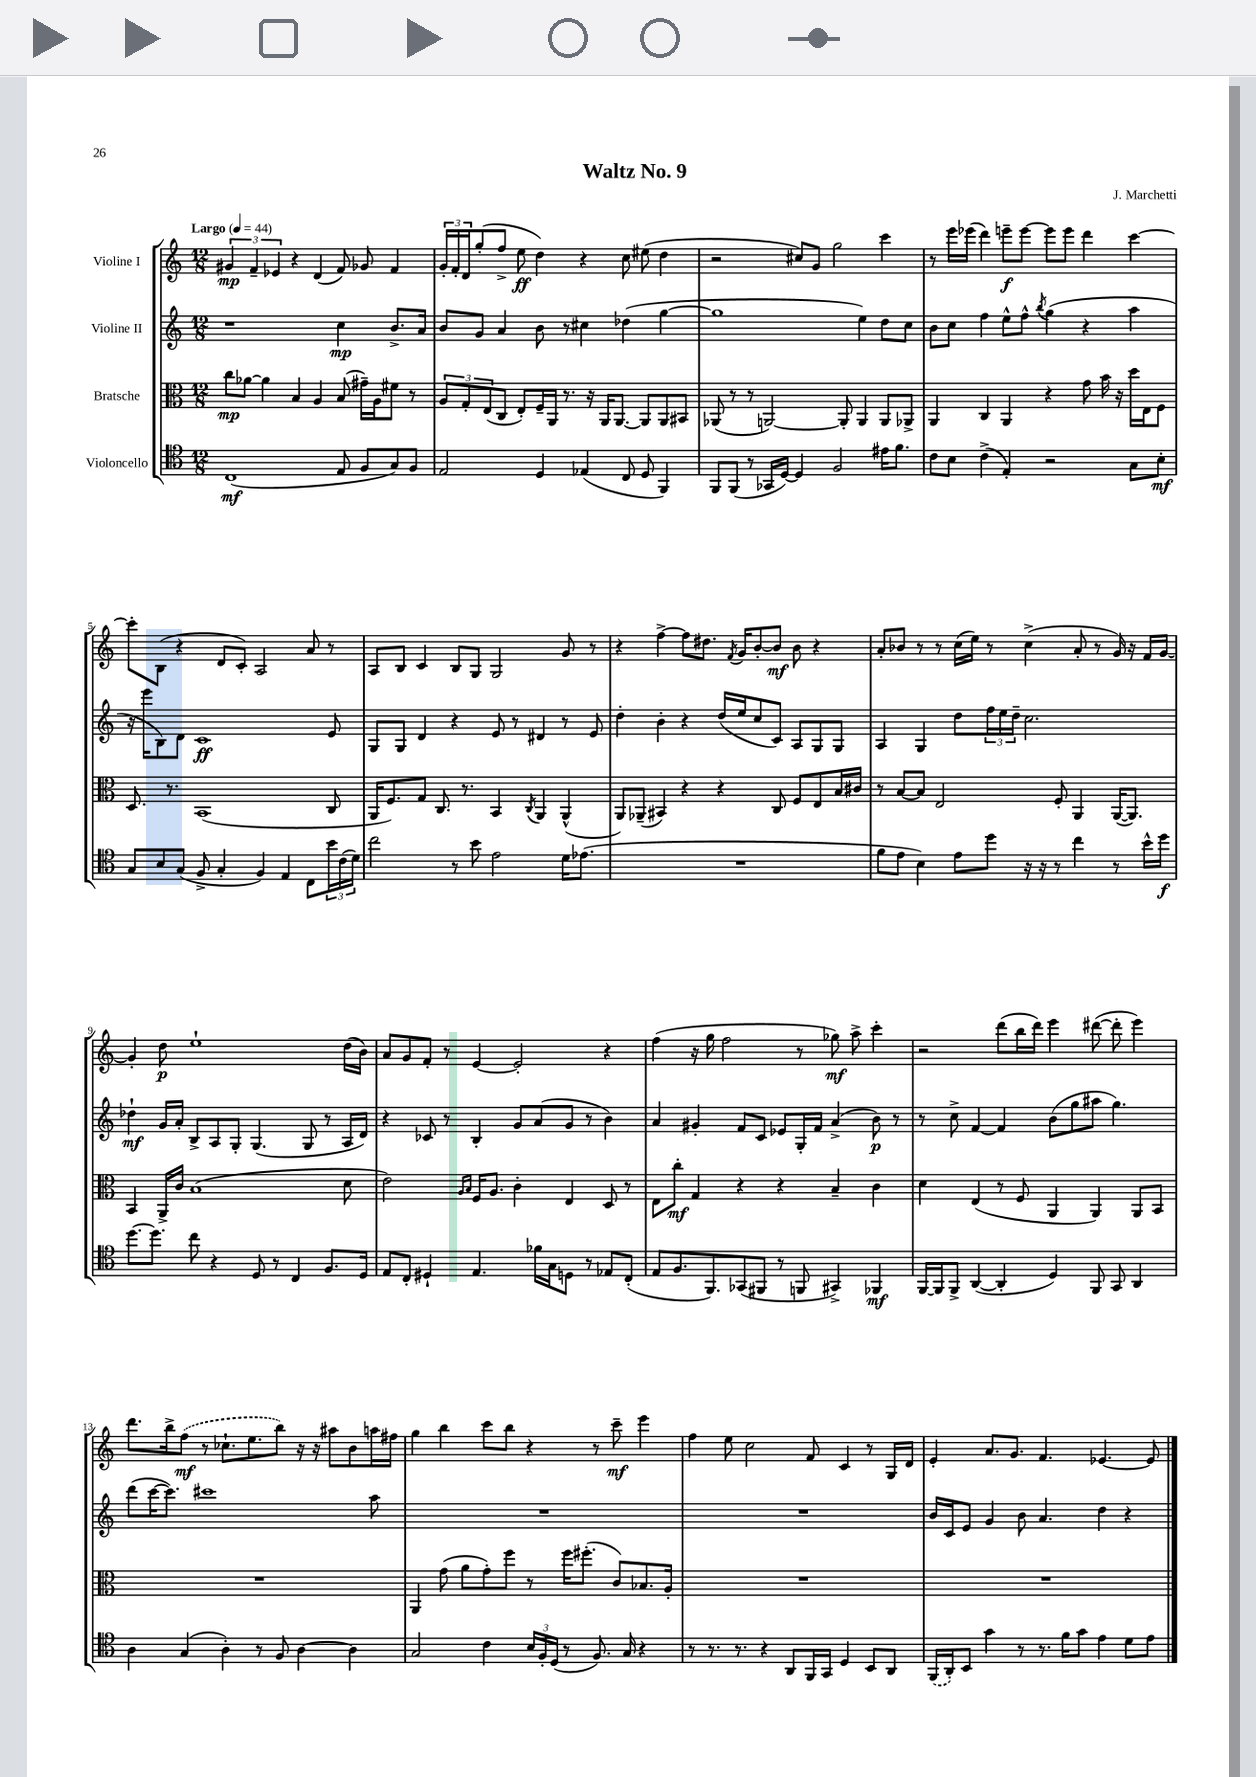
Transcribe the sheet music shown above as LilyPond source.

\header { title = "Waltz No. 9" composer = "J. Marchetti" }
<<
\new StaffGroup <<
\new Staff = "s0" \with { instrumentName = "Violine I" } {
    \clef treble \key c \major \numericTimeSignature \time 12/8 \tempo "Largo" 4 = 44
    \tuplet 3/2 { gis'4\mp f'4-- ees'4 } r4 d'4( f'8) ges'8 f'4 |
    \tuplet 3/2 { g'16-. f'16-. d'16 } g''8-.( f''8-> e''8\ff d''4) r4 c''8 eis''8( d''4 |
    r2 cis''8) g'8 g''2 c'''4 |
    r8 e'''16 ees'''16( d'''4) e'''8--\f e'''8~ e'''8 e'''8 d'''4 c'''4~ |
    c'''8-. b8( r4 d'8 c'8-.) a2 a'8 r8 |
    a8 b8 c'4 b8 g8 g2 g'8 r8 |
    r4 f''4~-> f''8 dis''8. \acciaccatura { f'8 } g'16 b'8~-. b'8\mf b'8 r4 |
    a'8-. bes'8 r8 r8 c''16( e''16) r8 c''4->( a'8-. r8 g'16) r16 f'16 g'16~ |
    g'4-. d''8\p e''1-! d''16( b'16) |
    a'8 g'8 f'8-. r8 e'4~ e'2-. r4 |
    f''4( r16 g''16 f''2 r8 ges''8\mf) a''8-> c'''4-. |
    r2 d'''8( b''16 d'''16) e'''4 dis'''8~( dis'''8-. e'''4) |
    d'''8. b''16-> \once \slurDashed f''8\mf( r8 ces''8.-! e''8. b''8) r16 r16 ais''8 b'8 a''16 fis''16 |
    g''4 b''4 c'''8 b''8 r4 r8 c'''8--\mf e'''4 |
    f''4 e''8 c''2 f'8 c'4 r8 g16 d'16 |
    e'4-. a'8. g'8. f'4. ees'4.~ ees'8 \bar "|." |
}
\new Staff = "s1" \with { instrumentName = "Violine II" } {
    \clef treble \key c \major \numericTimeSignature \time 12/8
    r1 c''4\mp b'8.-> a'16 |
    b'8 g'8 a'4 b'8 r8 cis''4 des''4( g''4~ |
    g''1 e''4) d''8 c''8 |
    b'8 c''8 f''4 e''8-^ f''8-^ \acciaccatura { b''8 } g''4( r4 a''4 |
    r16 e'''16 b8) d'8 c'1\ff e'8 |
    g8 g8 d'4 r4 e'8 r8 dis'4 r8 e'8 |
    d''4-. b'4-. r4 d''16( e''16 c''8 c'8) a8 g8 g8 |
    a4 g4 d''8 \tuplet 3/2 { f''16 e''16 d''16-- } c''2. |
    des''4-!\mf g'16 a'16-. b8-> a8 g8-. g4.( g8 r8 a16 d'16) |
    r4 ces'8 r8 b4-. g'8 a'8( g'8 r8 b'4) |
    a'4 gis'4-. f'8 c'8 ees'8 g16-. f'16 a'4->( b'8\p) r8 |
    r8 c''8-> f'4~ f'4 b'8( g''8 ais''8 g''4.) |
    d'''8( c'''16~ c'''8.) cis'''1 a''8 |
    R1. |
    R1. |
    b'16 c'16 e'8 g'4 b'8 a'4. d''4 r4 \bar "|." |
}
\new Staff = "s2" \with { instrumentName = "Bratsche" } {
    \clef alto \key c \major \numericTimeSignature \time 12/8
    c''8\mp aes'8~ aes'4 b4 a4 b8( gis'16--) a16 fis'8 r8 |
    \tuplet 3/2 { a8 g8-. e8( } c8 e8-.) f16-- a,16 r8. r16 a,16 a,8.~ a,8 a,8 bis,8 |
    aes,8( r8 r8 a,2~) a,8-. a,4 a,8 aes,8-> |
    a,4 c4 a,4 r4 g'8 b'16 r16 d''16 e16 f8 |
    d8. r8. b,1( c8 |
    a,16 f8.) g8 c8. r8. b,4 \acciaccatura { c8 } a,4 a,4-^( |
    a,8) aes,8--( bis,4) r4 r4 c8 f8 e8 b16 cis'16 |
    r8 b8~ b8 e2 f8-. a,4 a,16~( a,8.) |
    b,4 a,16-> c'16 b1( d'8 |
    e'2) \grace { a16 b16 } f16 a8. c'4-. e4 d8 r8 |
    e8 c''8-.\mf g4 r4 r4 b4-- c'4 |
    d'4 e4( r8 f8 a,4 a,4) a,8 b,8 |
    R1. |
    a,4 g'8( a'8 g'8-.) f''8 r8 f''16 fis''8.-.( c'8) bes8. a16-. |
    R1. |
    R1. \bar "|." |
}
\new Staff = "s3" \with { instrumentName = "Violoncello" } {
    \clef tenor \key c \major \numericTimeSignature \time 12/8
    c1\mf( e8 f8 g8) f8 |
    e2 d4 ees4( c8 d8 f,4) |
    f,8 f,8( r8 ges,16 d16~) d4 f2 eis'16 f'8. |
    c'8 b8 c'4->( e4-.) r2 g8 b8-.\mf |
    g8 b8 g8( f8-> g4-. f4) e4 c8 \tuplet 3/2 { b'16 c'16( d'16) } |
    c''2 r8 b'8 e'2 d'16 ees'8.( |
    R1. |
    f'8 e'8 b4) e'8 d''8 r16 r16 r8 c''4 r8 b'16-^ d''16\f |
    d''8.~ d''8. c''8 r4 d8 r8 c4 f8. d16 |
    e8 c8-. dis4-! e4. fes'16 g16 d8 r8 ees8 c8-.( |
    e8 f8. f,8.) ges,8( fis,8 r8 f,8 gis,4->) fes,4\mf |
    f,16~ f,16 f,8-> a,4~( a,4-. d4) f,8 g,8 a,4 |
    a4 g4( a4-.) r8 f8 a4~ a4 |
    g2 c'4 \tuplet 3/2 { b16 f16-. d16( } r8 f8.) g16 r4 |
    r8 r8. r8. r4 a,8 f,16 g,16 d4 b,8 a,8 |
    \once \slurDashed f,16( a,16-.) b,8 g'4 r8 r8. f'16 g'8 e'4 d'8 e'8 \bar "|." |
}
>>
>>
